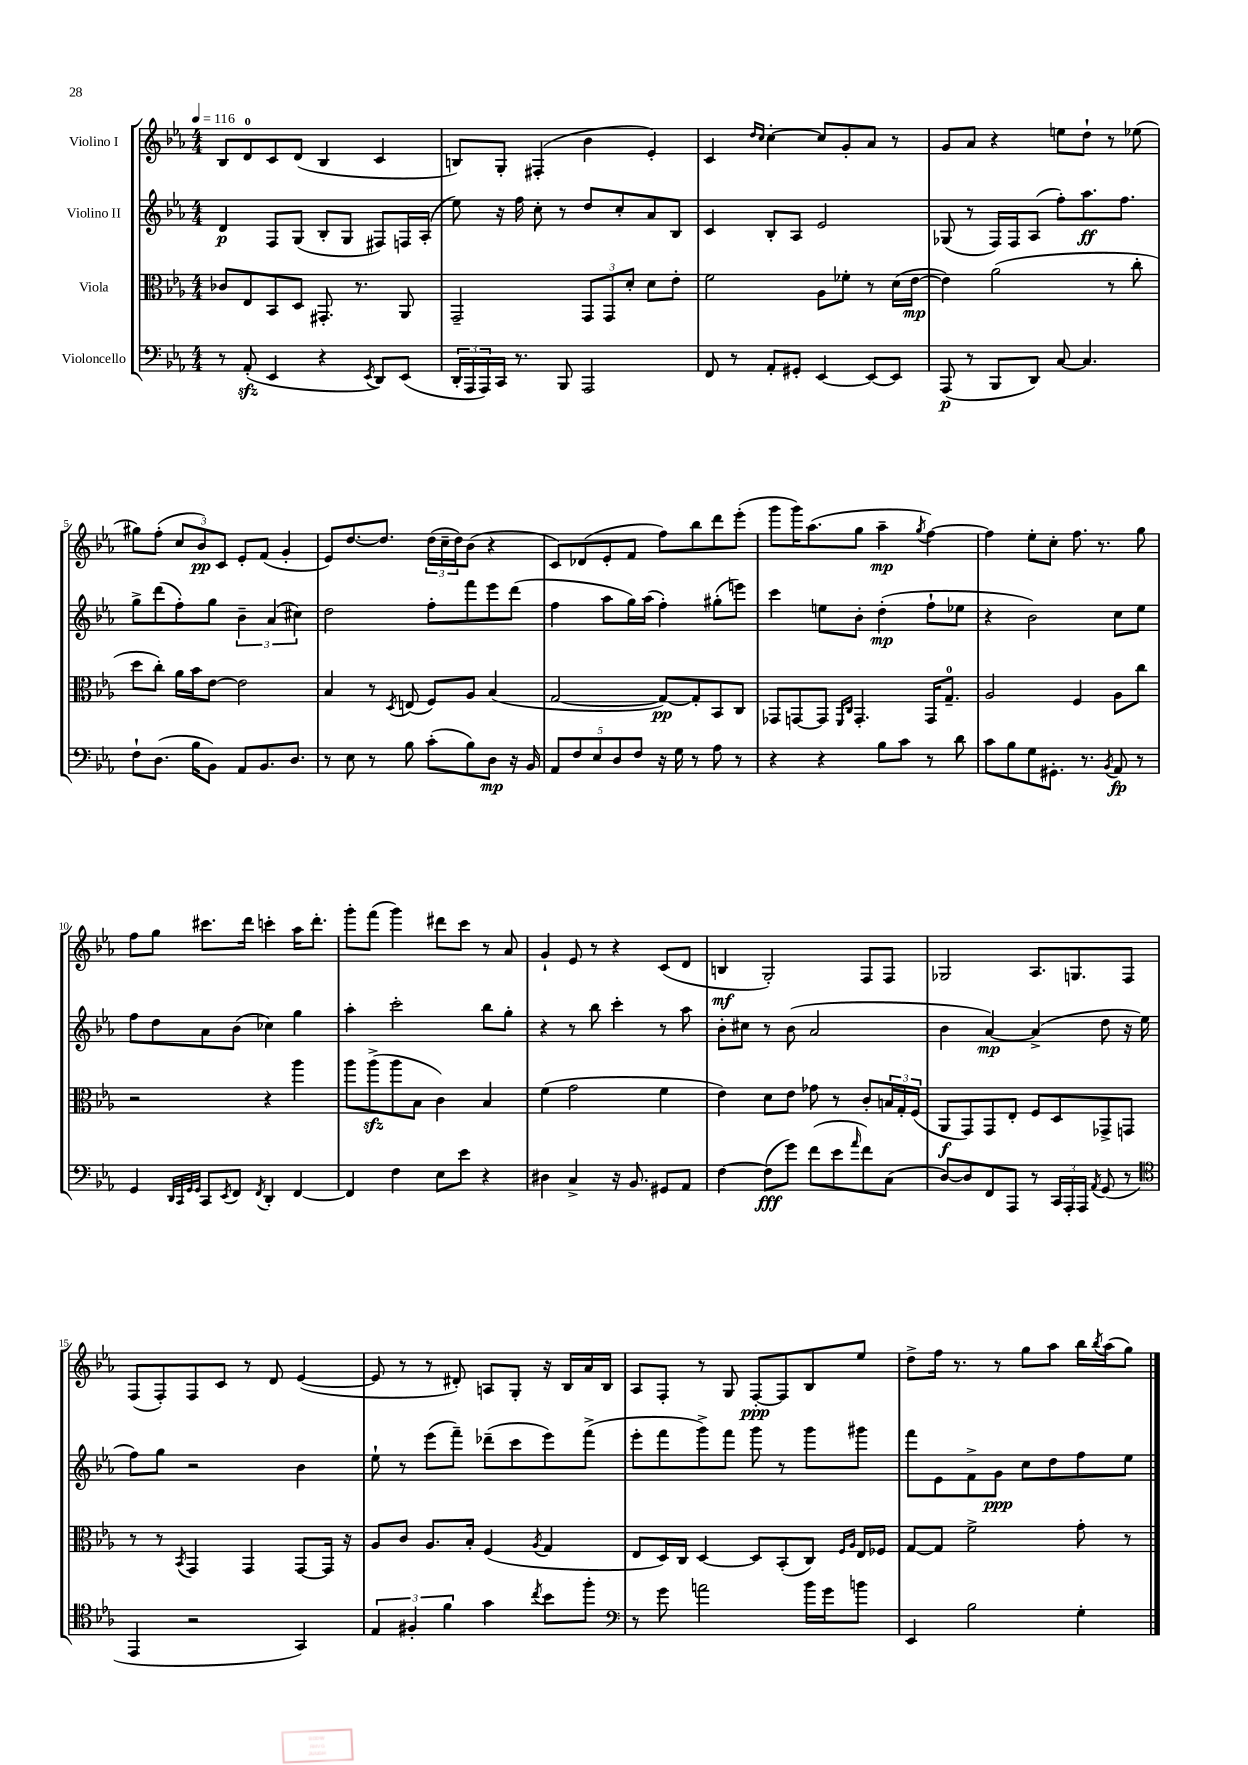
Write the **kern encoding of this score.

**kern	**dynam	**kern	**dynam	**kern	**dynam	**kern	**dynam
*part4	*part4	*part3	*part3	*part2	*part2	*part1	*part1
*staff4	*staff4	*staff3	*staff3	*staff2	*staff2	*staff1	*staff1
*I"Violoncello	*	*I"Viola	*	*I"Violino II	*	*I"Violino I	*
*clefF4	*	*clefC3	*	*clefG2	*	*clefG2	*
*k[b-e-a-]	*	*k[b-e-a-]	*	*k[b-e-a-]	*	*k[b-e-a-]	*
*M4/4	*	*M4/4	*	*M4/4	*	*M4/4	*
*MM116	*	*MM116	*	*MM116	*	*MM116	*
=1	=1	=1	=1	=1	=1	=1	=1
8r	.	8c-X/L	.	4d/	p	8B-/L	.
(8AA-zz'/	.	8E-/	.	.	.	8d/	.
4EE-/	.	8BB-/	.	8F/L	.	8c/	.
.	.	8D/J	.	(8G/J	.	(8d/J	.
4r	.	8.GG#X'/	.	8B-'/L	.	4B-/	.
.	.	.	.	8G/J	.	.	.
.	.	8.r	.	.	.	.	.
8qEE-/	.	.	.	.	.	.	.
8DD/L)	.	.	.	8F#X/L)	.	4c/	.
(8EE-/J	.	8AA-/	.	16Fn/L	.	.	.
.	.	.	.	(16A-'/JJ	.	.	.
=2	=2	=2	=2	=2	=2	=2	=2
24DD'/LL	.	2GG~/	.	8ee-\)	.	8Bn/L)	.
24AAA-/	.	.	.	.	.	.	.
24AAA-/)	.	.	.	.	.	.	.
16CC/JJ	.	.	.	16r	.	8G'/J	.
8.r	.	.	.	16ff\	.	.	.
.	.	.	.	8cc'\	.	(4F#X'/	.
8BBB-/	.	.	.	8r	.	.	.
2AAA-/	.	12GG/L	.	8dd/L	.	4b-\	.
.	.	12GG/	.	.	.	.	.
.	.	.	.	8cc'/	.	.	.
.	.	12d'/J	.	.	.	.	.
.	.	8d\L	.	8a-/	.	4e-'/)	.
.	.	8e-'\J	.	8B-/J	.	.	.
=3	=3	=3	=3	=3	=3	=3	=3
8FF/	.	2f\	.	4c/	.	4c/	.
8r	.	.	.	.	.	.	.
.	.	.	.	.	.	16qqdd/LL	.
.	.	.	.	.	.	16qqcc/JJ	.
8AA-'/L	.	.	.	8B-'/L	.	[4cc'\	.
8GG#X'/J	.	.	.	8A-/J	.	.	.
[4EE-/	.	8A-\L	.	2e-/	.	8cc/L]	.
.	.	8f-X'\J	.	.	.	8g'/	.
8EE-/L_	.	8r	.	.	.	8a-/J	.
8EE-/J]	.	(16d\LL	.	.	.	8r	.
.	.	[16e-\JJ	mp	.	.	.	.
=4	=4	=4	=4	=4	=4	=4	=4
(8AAA-/	p	4e-\])	.	(8G-X/	.	8g/L	.
8r	.	.	.	8r	.	8a-/J	.
8BBB-/L	.	(2a-\	.	16F/LL)	.	4r	.
.	.	.	.	16F/J	.	.	.
8DD/J)	.	.	.	(8A-/J	.	.	.
[8C/	.	.	.	8ff'\L)	.	8een\L	.
4.C/]	.	.	.	8.aa-\	ff	8dd`\J	.
.	.	8r	.	.	.	8r	.
.	.	.	.	8.ff\J	.	.	.
.	.	8cc'\	.	.	.	(8ee-X\	.
!!LO:LB:g=z
=5	=5	=5	=5	=5	=5	=5	=5
8F`\L	.	8dd\L	.	8gg^\L	.	8gg#X\L)	.
(8.D\J	.	8cc'\J)	.	(8ddd\	.	(8ff'\J	.
.	.	16a-\LL	.	8ff'\)	.	12cc/L	.
16B-\KL	.	16b-\J	.	.	.	.	.
.	.	.	.	.	.	12b-/)	pp
8BB-\J)	.	[8e-\J	.	8gg\J	.	.	.
.	.	.	.	.	.	12c/J	.
8AA-/L	.	2e-\]	.	6b-~\	.	8e-'/L	.
8.BB-/	.	.	.	.	.	(8f/J	.
.	.	.	.	(6a-/	.	.	.
.	.	.	.	.	.	4g'/	.
8.D/J	.	.	.	.	.	.	.
.	.	.	.	6cc#X\)	.	.	.
=6	=6	=6	=6	=6	=6	=6	=6
8r	.	4B-/	.	2dd\	.	8e-/L)	.
8E-\	.	.	.	.	.	[8.dd/	.
8r	.	8r	.	.	.	.	.
.	.	.	.	.	.	8.dd/J]	.
.	.	8qD/	.	.	.	.	.
8B-\	.	(8En/	.	.	.	.	.
(8c'\L	.	8F/L)	.	8ff'\L	.	(24dd\LL	.
.	.	.	.	.	.	24cc~\	.
.	.	.	.	.	.	24dd\J)	.
8B-\)	.	8A-/J	.	8fff\	.	(8b-\J	.
8D\J	mp	(4B-/	.	8eee-\	.	4r	.
16r	.	.	.	(8ddd\J	.	.	.
16BB-/	.	.	.	.	.	.	.
=7	=7	=7	=7	=7	=7	=7	=7
10AA-/L	.	[2G/	.	4ff\	.	8c/L)	.
10F/	.	.	.	.	.	.	.
.	.	.	.	.	.	(8d-X/	.
10E-/	.	.	.	.	.	.	.
.	.	.	.	8aa-\L	.	8e-'/	.
10D/	.	.	.	.	.	.	.
.	.	.	.	16gg\L)	.	8f/J	.
10F/J	.	.	.	.	.	.	.
.	.	.	.	(16aa-\JJ	.	.	.
16r	.	8G/L_)	pp	4ff'\)	.	8ff\L)	.
16G\	.	.	.	.	.	.	.
8r	.	8G'/]	.	.	.	8bb-\	.
8A-\	.	8BB-/	.	(8gg#X'\L	.	8ddd\	.
8r	.	8C/J	.	8eeen\J)	.	(8eee-'\J	.
=8	=8	=8	=8	=8	=8	=8	=8
4r	.	8GG-X/L	.	4ccc\	.	8ggg\L	.
.	.	[8GGn/	.	.	.	16ggg\K)	.
.	.	.	.	.	.	(8.aa-\	.
4r	.	8GG/J]	.	8een\L	.	.	.
.	.	16qqFF/LL	.	.	.	.	.
.	.	16qqC/JJ	.	.	.	.	.
.	.	4.GG'/	.	8b-'\J	.	8gg\J	.
8B-\L	.	.	.	(4dd'\	mp	4aa-~\	mp
8c\J	.	.	.	.	.	.	.
.	.	.	.	.	.	8qgg/	.
8r	.	16GG/KL	.	8ff`\L	.	[4ff\)	.
.	.	8.G~/J	.	.	.	.	.
8d\	.	.	.	8ee-X\J	.	.	.
=9	=9	=9	=9	=9	=9	=9	=9
8c\L	.	2A-/	.	4r	.	4ff\]	.
8B-\	.	.	.	.	.	.	.
8G\	.	.	.	2b-\)	.	8ee-'\L	.
8.GG#X'\J	.	.	.	.	.	8cc'\J	.
.	.	4F/	.	.	.	8.ff\	.
8.r	.	.	.	.	.	.	.
.	.	.	.	.	.	8.r	.
8qBB-/	.	.	.	.	.	.	.
8AA-/	fp	8A-\L	.	8cc\L	.	.	.
8r	.	8cc\J	.	8ee-\J	.	8gg\	.
!!LO:LB:g=z
=10	=10	=10	=10	=10	=10	=10	=10
4GG/	.	2r	.	8ff\L	.	8ff\L	.
.	.	.	.	8dd\	.	8gg\J	.
32qqDD/LLL	.	.	.	.	.	.	.
32qqCC/	.	.	.	.	.	.	.
32qqGG/	.	.	.	.	.	.	.
32qqGG/JJJ	.	.	.	.	.	.	.
8CC/L	.	.	.	8a-\	.	8.ccc#X\L	.
8qEE-/	.	.	.	.	.	.	.
8FF/J	.	.	.	(8b-\J	.	.	.
.	.	.	.	.	.	16ddd\Jk	.
8qFF/	.	.	.	.	.	.	.
4DD'/	.	4r	.	4cc-X\)	.	4cccn'\	.
[4FF/	.	4aa-\	.	4gg\	.	16aa-\KL	.
.	.	.	.	.	.	8.ddd'\J	.
=11	=11	=11	=11	=11	=11	=11	=11
4FF/]	.	8aa-\L	.	4aa-'\	.	8ggg'\L	.
.	.	(8aa-zz^\	.	.	.	(8fff\J	.
4F\	.	8aa-\	.	2ccc'\	.	4ggg\)	.
.	.	8B-\J	.	.	.	.	.
8E-\L	.	4c\)	.	.	.	8ddd#X\L	.
8e-\J	.	.	.	.	.	8ccc\J	.
4r	.	4B-/	.	8bb-\L	.	8r	.
.	.	.	.	8gg'\J	.	8a-/	.
=12	=12	=12	=12	=12	=12	=12	=12
4D#X\	.	(4f\	.	4r	.	4g`/	.
4C^/	.	2g\	.	8r	.	8e-/	.
.	.	.	.	8bb-\	.	8r	.
16r	.	.	.	4ccc'\	.	4r	.
8.BB-/	.	.	.	.	.	.	.
8GG#X/L	.	4f\	.	8r	.	(8c/L	.
8AA-/J	.	.	.	8aa-\	.	8d/J	.
=13	=13	=13	=13	=13	=13	=13	=13
[4F\	.	4e-\)	.	8b-'\L	.	4Bn/	mf
.	.	.	.	8cc#X\J	.	.	.
(8F\L]	fff	8d\L	.	8r	.	2G'/)	.
8g\J)	.	8e-\J	.	(8b-\	.	.	.
(8f\L	.	8g-X\	.	2a-/	.	.	.
8e-\	.	8r	.	.	.	.	.
16qqa-/	.	.	.	.	.	.	.
8f\)	.	8c'/L	.	.	.	8F/L	.
(8C\J	.	24Bn/L	.	.	.	8F/J	.
.	.	24G'/	.	.	.	.	.
.	.	(24F/JJ	.	.	.	.	.
=14	=14	=14	=14	=14	=14	=14	=14
[8D/L)	.	8AA-/L	f	4b-\	.	2G-X/	.
8D/]	.	8GG/)	.	.	.	.	.
8FF/	.	8GG/	.	[4a-/)	mp	.	.
8AAA-/J	.	8E-'/J	.	.	.	.	.
8r	.	8F/L	.	(4a-^/]	.	8.A-/L	.
24CC/LL	.	8D/	.	.	.	.	.
24AAA-'/	.	.	.	.	.	.	.
.	.	.	.	.	.	8.Gn/	.
24AAA-/JJ	.	.	.	.	.	.	.
8qAA-/	.	.	.	.	.	.	.
(8GG/	.	8GG-X^/	.	8dd\	.	.	.
8r	.	8GGn/J	.	16r	.	8F/J	.
.	.	.	.	16ee-\	.	.	.
!!LO:LB:g=z
=15	=15	=15	=15	=15	=15	=15	=15
*clefC4	*	*	*	*	*	*	*
4EE-/	.	8r	.	8ff\L)	.	(8F/L	.
.	.	8r	.	8gg\J	.	8F'/)	.
.	.	8qBB-/	.	.	.	.	.
2r	.	4GG/	.	2r	.	8F/	.
.	.	.	.	.	.	8c/J	.
.	.	4GG/	.	.	.	8r	.
.	.	.	.	.	.	8d/	.
4GG/)	.	[8GG/L	.	4b-\	.	([4e-/	.
.	.	16GG/Jk]	.	.	.	.	.
.	.	16r	.	.	.	.	.
=16	=16	=16	=16	=16	=16	=16	=16
6E-/	.	8A-/L	.	8ee-`\	.	8e-/]	.
.	.	8c/J	.	8r	.	8r	.
6F#X'/	.	.	.	.	.	.	.
.	.	8.A-/L	.	(8eee-\L	.	8r	.
6f\	.	.	.	.	.	.	.
.	.	.	.	8fff~\J)	.	8d#X'/)	.
.	.	16B-'/Jk	.	.	.	.	.
4g\	.	(4F/	.	(8ddd-X~\L	.	8An/L	.
.	.	.	.	8ccc\	.	8G'/J	.
8qcc/	.	8qA-/	.	.	.	.	.
8b-\L	.	4G/	.	8eee-\)	.	16r	.
.	.	.	.	.	.	16B-/LL	.
8ff'\J	.	.	.	(8fff^\J	.	16a-/	.
.	.	.	.	.	.	16B-/JJ	.
=17	=17	=17	=17	=17	=17	=17	=17
*clefF4	*	*	*	*	*	*	*
8r	.	8E-/L	.	8eee-'\L	.	8A-/L	.
8g\	.	16D/L)	.	8fff\	.	8F'/J	.
.	.	16C/JJ	.	.	.	.	.
2an\	.	[4D/	.	8ggg^\)	.	8r	.
.	.	.	.	8fff\J	.	8G/	.
.	.	8D/L]	.	8ggg\	.	[8F'/L	ppp
.	.	(8BB-'/	.	8r	.	8F/]	.
16b-\LL	.	8C/J)	.	8ggg\L	.	8B-/	.
16g\J	.	.	.	.	.	.	.
.	.	16qqF/LL	.	.	.	.	.
.	.	16qqA-/JJ	.	.	.	.	.
8bn\J	.	16E-/LL	.	8ggg#X\J	.	8ee-/J	.
.	.	16F-X/JJ	.	.	.	.	.
=18	=18	=18	=18	=18	=18	=18	=18
4EE-/	.	[8G/L	.	8fff\L	.	8dd^\L	.
.	.	8G/J]	.	8e-\	.	16ff\Jk	.
.	.	.	.	.	.	8.r	.
2B-\	.	2f^\	.	8f^\	.	.	.
.	.	.	.	8g\J	ppp	8r	.
.	.	.	.	8cc\L	.	8gg\L	.
.	.	.	.	8dd\	.	8aa-\J	.
4G'\	.	8g'\	.	8ff\	.	16bb-\LL	.
.	.	.	.	.	.	8qbb-/	.
.	.	.	.	.	.	(16aa-\J	.
.	.	8r	.	8ee-\J	.	8gg\J)	.
==	==	==	==	==	==	==	==
*-	*-	*-	*-	*-	*-	*-	*-
